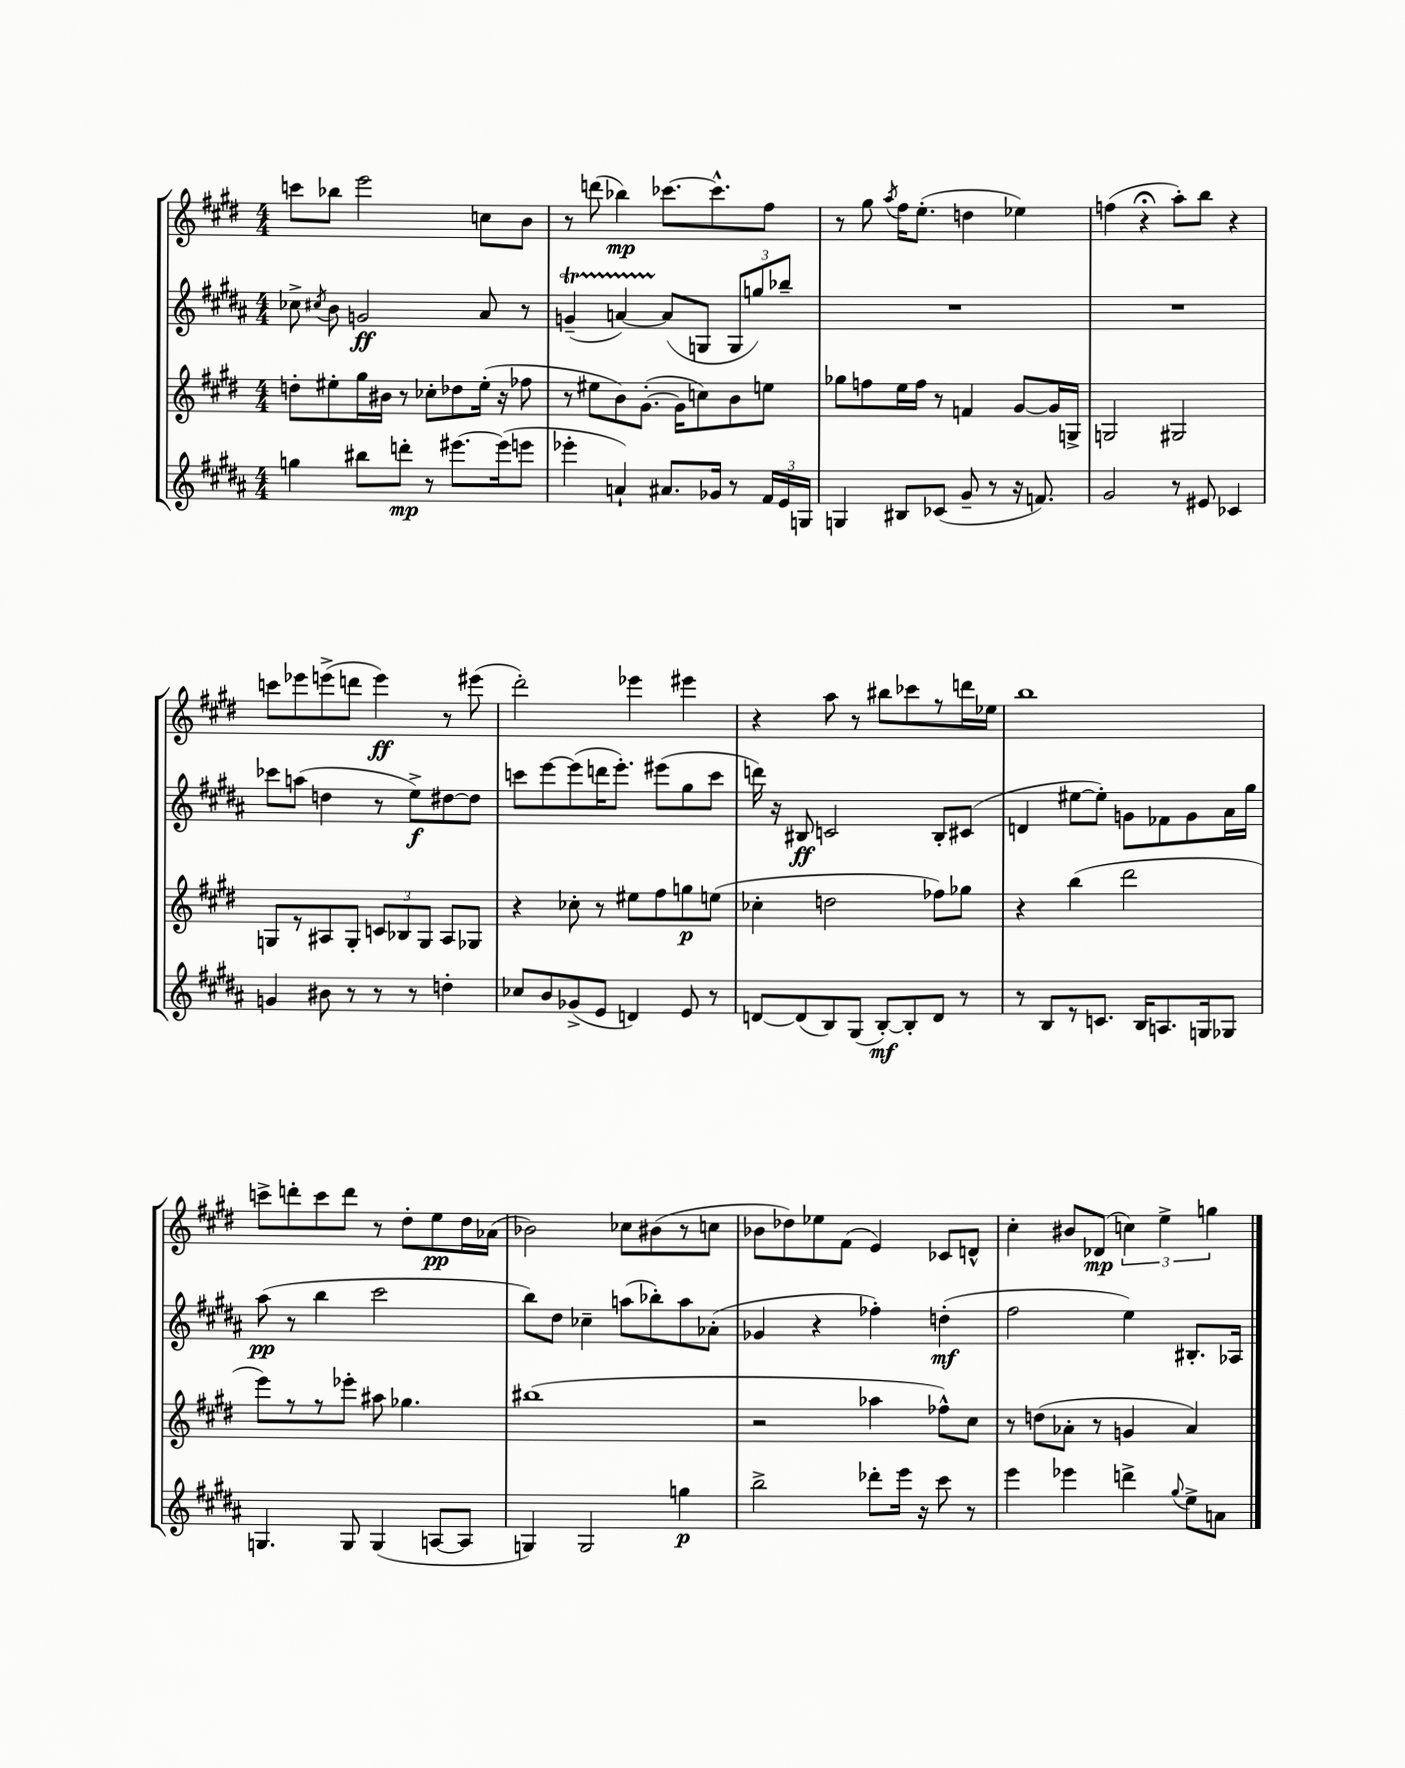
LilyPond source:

<<
\new StaffGroup <<
\new Staff = "s0" {
    \clef treble \key e \major \numericTimeSignature \time 4/4
    \autoBeamOff c'''8[ bes''8] e'''2 c''8[ b'8] |
    r8 d'''8( bes''4\mp) ces'''8.[~ ces'''8.-^ fis''8] |
    r8 gis''8 \acciaccatura { a''8 } fis''16[ e''8.]-.( d''4 ees''4) |
    f''4( r4\fermata a''8[-.) b''8] r4 |
    c'''8[ ees'''8 e'''8->( d'''8] e'''4\ff) r8 eis'''8( |
    dis'''2-.) ees'''4 eis'''4 |
    r4 a''8 r8 bis''8[ ces'''8 r8 d'''16 ees''16] |
    b''1 |
    c'''8[-> d'''8-. c'''8 d'''8] r8 dis''8[-. e''8\pp dis''16 aes'16]( |
    bes'2) ces''8[ bis'8( r8 c''8] |
    bes'8[ des''8) ees''8 fis'8]( e'4) ces'8[ d'8]-^ |
    cis''4-. bis'8[ des'8]\mp( \tuplet 3/2 { c''4) e''4-> g''4 } \bar "|." |
}
\new Staff = "s1" {
    \clef treble \key b \major \numericTimeSignature \time 4/4
    \autoBeamOff ces''8-> \acciaccatura { cis''8 } b'8 g'2\ff ais'8 r8 |
    g'4--\startTrillSpan( a'4~) a'8[\stopTrillSpan( g8] \tuplet 3/2 { g8[ g''8) bes''8]-- } |
    R1 |
    R1 |
    ces'''8[ a''8]( d''4 r8 e''8[->\f) dis''8~ dis''8] |
    c'''8[ e'''8~ e'''8( d'''16 e'''8.]-.) eis'''8[( gis''8 c'''8] |
    d'''16) r16 bis8\ff c'2 bis8[-. cis'8]( |
    d'4 eis''8[~ eis''8]-.) g'8[ fes'8 g'8 ais'16 gis''16] |
    ais''8\pp( r8 b''4 cis'''2 |
    b''8[) dis''8] ces''4-- a''8[( bes''8-.) a''8 aes'8]-.( |
    ges'4 r4 fes''4-.) d''4-.\mf( |
    fis''2 e''4) bis8.[-. aes16] \bar "|." |
}
\new Staff = "s2" {
    \clef treble \key e \major \numericTimeSignature \time 4/4
    \autoBeamOff d''8[-. eis''8-. gis''16 bis'16] r8 ces''8[-. des''8 eis''16]-.( r16 fes''8 |
    r8 eis''8[ b'8) gis'8.]~-.( gis'16[ c''8) b'8 e''8] |
    ges''8[ f''8 e''16 f''16] r8 f'4 gis'8[~ gis'16 g16]-> |
    g2 gis2 |
    g8[ r8 ais8 g8]-. \tuplet 3/2 { c'8[ bes8 g8] } ais8[ ges8] |
    r4 ces''8-. r8 eis''8[ fis''8 g''8\p e''8]( |
    ces''4-. d''2 fes''8[) ges''8] |
    r4 b''4( dis'''2 |
    e'''8[) r8 r8 ees'''8]-. ais''8 ges''4. |
    bis''1( |
    r2 aes''4 fes''8[-^) cis''8] |
    r8 d''8[( aes'8]-. r8 g'4 aes'4) \bar "|." |
}
\new Staff = "s3" {
    \clef treble \key b \major \numericTimeSignature \time 4/4
    \autoBeamOff g''4 bis''8[ d'''8]-.\mp r8 eis'''8.[~ eis'''16( e'''8] |
    ees'''4-. a'4-!) ais'8.[ ges'16] r8 \tuplet 3/2 { fis'16[ e'16 g16] } |
    g4 bis8[ ces'8]( gis'8-- r8 r16 f'8.) |
    gis'2 r8 eis'8 ces'4 |
    g'4 bis'8 r8 r8 r8 d''4-. |
    ces''8[ b'8 ges'8->( e'8] d'4) e'8 r8 |
    d'8[~ d'8( b8) gis8]( b8[~-.\mf) b8-. d'8] r8 |
    r8 b8[ r8 c'8.] b16[ a8. g16 ges8] |
    g4. g8 g4( a8[~ a8] |
    g4) g2 g''4\p |
    b''2-> des'''8[-. e'''16] r16 cis'''8 r8 |
    e'''4 ees'''4 d'''4-> \appoggiatura { gis''8 } e''8[-> a'8] \bar "|." |
}
>>
>>
\layout { \context { \Score \remove "Bar_number_engraver" } }
